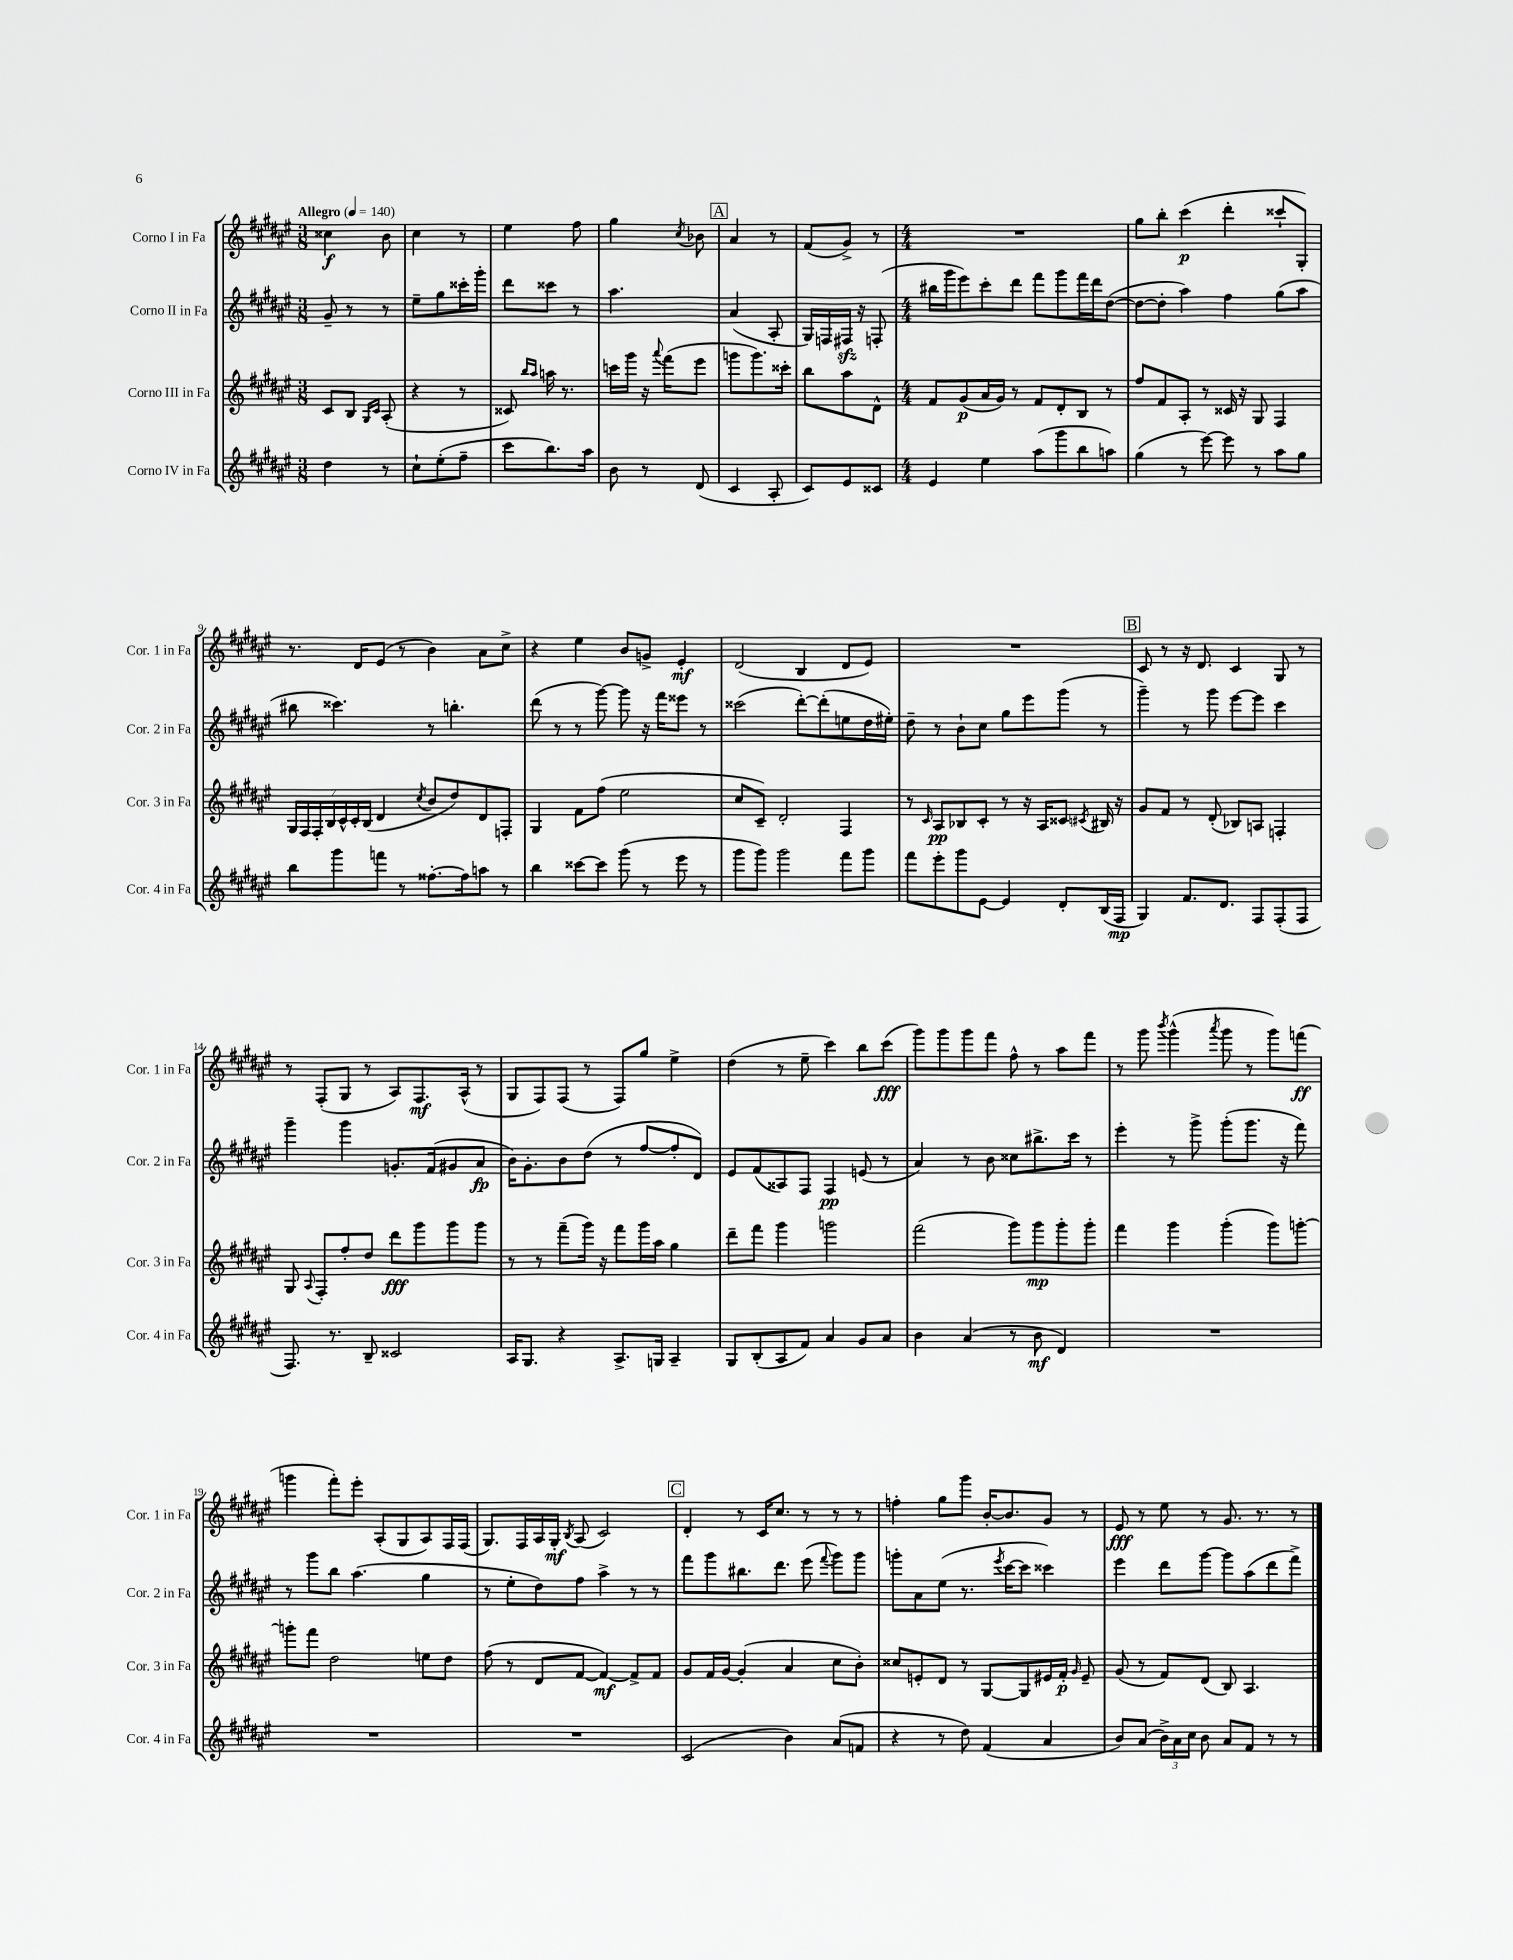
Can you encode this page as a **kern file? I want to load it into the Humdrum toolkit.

**kern	**kern	**kern	**kern
*staff4	*staff3	*staff2	*staff1
*clefG2	*clefG2	*clefG2	*clefG2
*k[f#c#g#d#a#e#]	*k[f#c#g#d#a#e#]	*k[f#c#g#d#a#e#]	*k[f#c#g#d#a#e#]
*M3/8	*M3/8	*M3/8	*M3/8
*MM140	*MM140	*MM140	*MM140
4dd#	8c#	8g#~	4cc##
.	8B	8r	.
.	16qqG#	.	.
.	16qqc#	.	.
8r	(8A#'	8r	8b
=	=	=	=
8cc#`	4r	8ee#~	4cc#
(8ee#'	.	8gg#	.
8ff#~	8r	16ccc##'	8r
.	.	16ggg#'	.
=	=	=	=
8ccc#	8c##)	8ddd#	4ee#
.	16qqbb	.	.
.	16qqaa#	.	.
8.bb)	16aa	8ccc##	.
.	8.r	.	.
.	.	8r	8ff#
16aa#	.	.	.
=	=	=	=
8b	16ccc	4.aa#	4gg#
.	16ggg#	.	.
8r	16r	.	.
.	8qqaaa#	.	.
.	(16fff#	.	.
.	.	.	8qcc#
(8d#	8eee#	.	8b-
=	=	=	=
4c#	8ggg	(4a#	4a#
.	8.ggg)	.	.
8A#'	.	8A#'	8r
.	16ccc##'	.	.
=	=	=	=
8c#)	8bb	16G#)	(8f#
.	.	16F	.
8e#	8aa#	16F#	8g#^)
.	.	16r	.
8c##	8d#^^	(8F'	8r
=	=	=	=
*M4/4	*M4/4	*M4/4	*M4/4
4e#	8f#	16bb#	1r
.	.	16ggg#	.
.	(8g#	8eee#)	.
4ee#	16a#	8ccc#'	.
.	16g#)	.	.
.	8r	8ddd#	.
(8aa#	8f#	8fff#	.
8ggg#	8d#'	8ggg#	.
8bb	8B	16fff#	.
.	.	16ddd#	.
8aa)	8r	([8dd#	.
=	=	=	=
(4gg#	8ff#	8dd#_	8gg#
.	8f#	8dd#']	8bb'
8r	8A#'	4aa#)	(4ccc#
[8eee#)	8r	.	.
8eee#]	16c##	4ff#	4ddd#'
.	16r	.	.
8r	8G#	.	.
8aa#	4F#	(8gg#	8ccc##`
8gg#	.	8aa#	8G#')
=	=	=	=
8bb	28G#	8bb#	8.r
.	28F#	.	.
.	28F#'	.	.
.	28B	.	.
8ggg#	.	4.ccc##)	.
.	28c#^^	.	.
.	28c#'	.	.
.	.	.	16d#
.	(28B	.	.
8fff	4d#	.	(8e#
8r	.	.	8r
.	8qcc#	.	.
[8.ff##'	8b	8r	4b)
.	8dd#)	4.bb'	.
16ff##]	.	.	.
8aa	8d#	.	8a#
8r	8F'	.	8cc#^
=	=	=	=
4bb	4G#	(8ddd#	4r
.	.	8r	.
[8ccc##	8f#	8r	4ee#
8ccc##]	(8ff#	[8ggg#)	.
(8ggg#	2ee#	8ggg#]	8b
8r	.	16r	8g^
.	.	16fff#	.
8eee#	.	8eee##	4e#'
8r	.	8r	.
=	=	=	=
8ggg#	8cc#	(2ccc##	(2d#
8ggg#)	8c#~)	.	.
2ggg#	2d#'	.	.
.	.	[8ddd#')	4B
.	.	(8ddd#']	.
8fff#	4F#	8ee	8d#
8ggg#	.	16dd#	8e#)
.	.	16ee#')	.
=	=	=	=
8fff#	8r	8dd#~	1r
.	16qqc#	.	.
8eee#'	8A#	8r	.
8ggg#	8B-	8b`	.
[8e#	8c#'	8cc#	.
4e#]	8r	8gg#	.
.	16r	8eee#	.
.	16A#	.	.
8d#'	8c##	(8ggg#	.
.	8qc#	.	.
(16B	16B#	8r	.
16F#	16r	.	.
=	=	=	=
4G#)	8g#	4ggg#~)	8c#
.	8f#	.	8r
8.f#	8r	8r	16r
.	.	.	8.d#
.	(8d#'	8ggg#	.
8.d#	.	.	.
.	8B-)	[8eee#	4c#
8F#	8A	8eee#]	.
(8F#'	4F'	4ccc#	8G#
8F#	.	.	8r
=	=	=	=
8.F#)	8G#	4ggg#~	8r
.	8qqA#	.	.
.	8F#'	.	(8F#'
8.r	.	.	.
.	8ff#'	4ggg#	8G#
8B~	8dd#	.	8r
2c##	8ddd#	8.g'	8A#)
.	8ggg#	.	8.F#
.	.	(16f#	.
.	8ggg#	8g#	.
.	.	.	(16A#^^
.	8ggg#	8a#	8r
=	=	=	=
16A#	8r	16b)	8G#
8.G#	.	8.g#'	.
.	8r	.	8F#)
4r	(8fff#~	8b	(8F#
.	16ggg#)	(8dd#	8r
.	16r	.	.
8.A#^	8fff#	8r	8F#)
.	16ggg#	[8ff#	8gg#
16G	16aa#	.	.
4A#~	4gg#	8ff#']	4ee#^
.	.	8d#)	.
=	=	=	=
8G#	8ddd#~	8e#	(4dd#
(8B'	8fff#	(8f#	.
8A#	4ggg#	8A##)	8r
8f#)	.	8F#	8ee#~
4a#	2ggg	4F#	4ccc#)
8g#	.	(8e	8bb
8a#	.	8r	(8ccc#
=	=	=	=
4b	(2fff#	4a#)	8ggg#)
.	.	.	8ggg#
(4a#	.	8r	8ggg#
.	.	8b	8fff#
8r	8ggg#)	8cc##	8ff#^^
8b	8ggg#	8.bb#^	8r
4d#)	8ggg#'	.	8aa#
.	.	16ccc#	.
.	8ggg#'	8r	8fff#
=	=	=	=
1r	4fff#	4eee#'	8r
.	.	.	8ggg#
.	.	.	8qbbb
.	4ggg#	8r	(4ggg#^^
.	.	8ggg#^	.
.	.	.	8qaaa#
.	(4ggg#'	(8ggg#'	8ggg#
.	.	8.ggg#	8r
.	8ggg#)	.	8ggg#)
.	.	16r	.
.	[8ggg'	8fff#)	(8fff
=	=	=	=
1r	8ggg']	8r	4ggg
.	8fff#	8ggg#	.
.	2dd#	8bb	8fff#')
.	.	(4.aa#	8eee#'
.	.	.	(8A#'
.	.	.	8G#
.	8ee	4gg#	8A#)
.	8dd#	.	16F#
.	.	.	(16F#
=	=	=	=
1r	(8ff#	8r	8.G#)
.	8r	8ee#'	.
.	.	.	16F#
.	8d#	8dd#)	16A#
.	.	.	16G#'
.	.	.	8qB
.	[8f#	8ff#	(8A#
.	4f#_)	4aa#^	2c#)
.	8f#^]	8r	.
.	8f#	8r	.
=	=	=	=
(2c#	8g#	8fff#	4d#'
.	16f#	8ggg#	.
.	[16g#	.	.
.	(4g#']	8.bb#	8r
.	.	.	16c#
.	.	8.ddd#	8.cc#
4b)	4a#	.	.
.	.	(8eee#	8r
.	.	8qqfff#	.
(8a#	8cc#	8ggg#)	8r
8f	8b')	8ggg#	8r
=	=	=	=
4r	8cc##	8ggg'	4ff'
.	8e'	8a#	.
8r	8d#	(8ee#	8gg#
8dd#)	8r	8.r	8ggg#
(4f#	[8G#	.	[16b'
.	.	8qeee#	.
.	.	[16ccc#	8.b]
.	8G#]	8ccc#]	.
4a#	16e#	4ccc##)	8g#
.	16f#'	.	.
.	16qqg#	.	.
.	8e#~	.	8r
=	=	=	=
8b)	(8g#	4eee#	8e#
(8a#	8r	.	8r
24b^)	8f#)	8ddd#	8ee#
24a#	.	.	.
24cc#	.	.	.
8b	(8d#	[8ggg#	8r
8a#	8B)	8ggg#]	8.g#
8f#	4.A#	(8aa#	.
.	.	.	8.r
8r	.	8ddd#	.
8r	.	8fff#^)	8r
==	==	==	==
*-	*-	*-	*-
